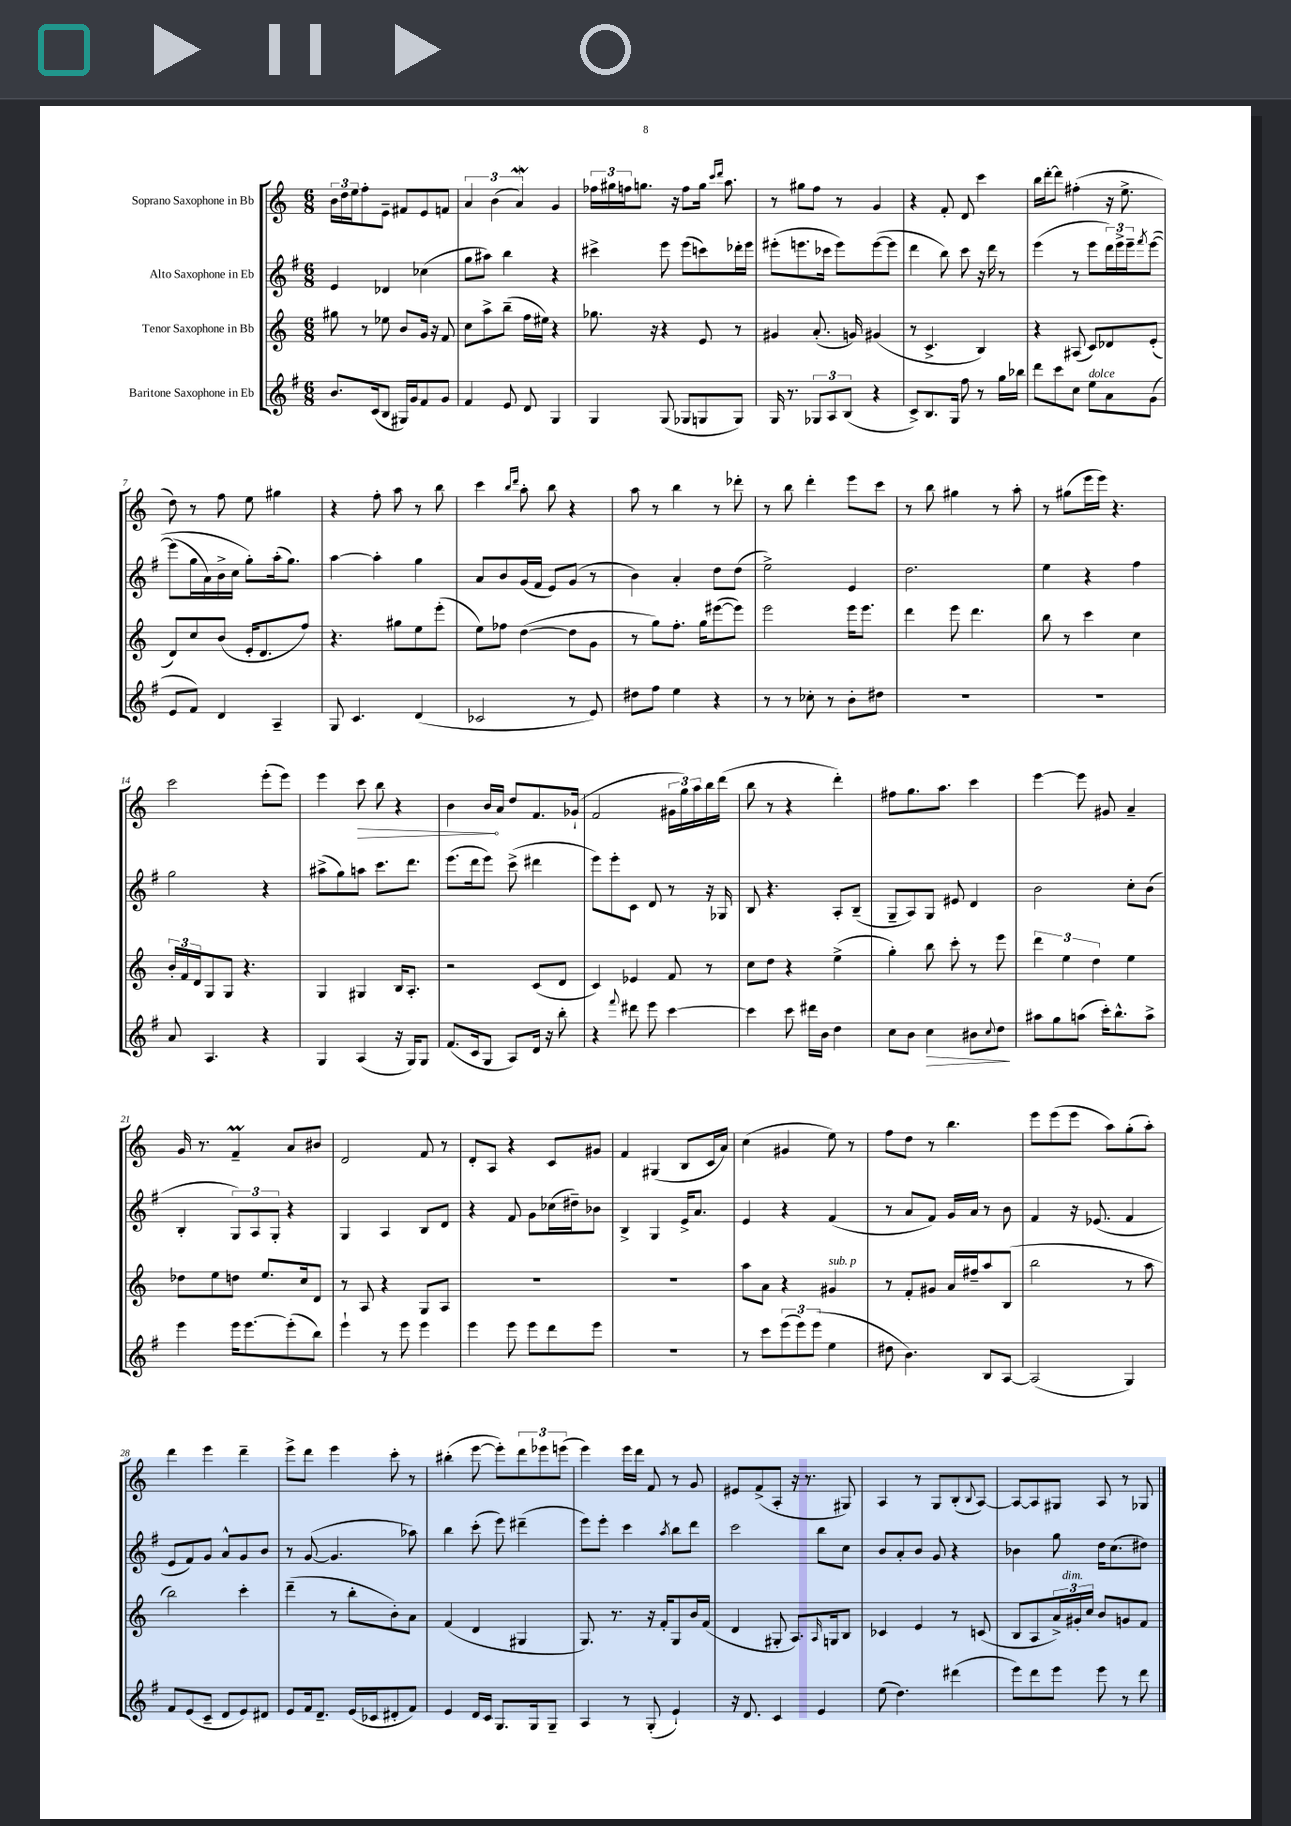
<<
\new StaffGroup <<
\new Staff = "s0" \with { instrumentName = "Soprano Saxophone in Bb" } {
    \clef treble \key c \major \numericTimeSignature \time 6/8
    \tuplet 3/2 { b'16 d''16 e''16 } f''8-. e'8-- fis'8 e'8 f'8 |
    \tuplet 3/2 { a'4 b'4( a'4\mordent) } g'4 |
    \tuplet 3/2 { fes''16 gis''16 f''16 } g''8. r16 f''8 g''16 \grace { c'''16 d'''16 } a''8. |
    r8 gis''8 f''8 r8 g'4 |
    r4 f'8-. d'8 c'''4 |
    b''16 d'''16~-. d'''8 fis''4-.( r16 e''8.-> |
    d''8) r8 f''8 e''8 gis''4 |
    r4 f''8-. a''8 r8 b''8 |
    c'''4 \grace { b''16 d'''16 } a''8-. b''8 r4 |
    a''8 r8 b''4 r8 des'''8-. |
    r8 b''8 d'''4-. e'''8 c'''8 |
    r8 b''8 gis''4 r8 a''8-. |
    r8 gis''8( e'''16 e'''16) r4. |
    c'''2 e'''8-.( e'''8) |
    e'''4 \once \override Hairpin.circled-tip = ##t c'''8\> b''8 r4 |
    b'4 b'16\! a'16 d''8 f'8. ges'16-!( |
    f'2 \tuplet 3/2 { gis'16 g''16) a''16 } b''16 d'''16( |
    b''8 r8 r4 d'''4-.) |
    fis''8 g''8. a''8. c'''4 |
    e'''4~ e'''8 gis'8 a'4-- |
    g'16 r8. f'4--\prall a'8 bis'8 |
    d'2 f'8 r8 |
    d'8-. a8 r4 c'8 gis'8 |
    f'4 gis4( b8 c'16 a'16) |
    c''4( gis'4 e''8) r8 |
    f''8 d''8 r8 b''4. |
    e'''8 e'''8( e'''8 a''8) g''8-.( a''8-.) |
    d'''4 e'''4 d'''4-- |
    e'''8-> d'''8 e'''4 c'''8-. r8 |
    bis''4-.( e'''8~ e'''8-.) \tuplet 3/2 { d'''8 ees'''8 e'''8( } |
    e'''4) e'''16 d'''16 f'8 r8 g'8 |
    eis'8 f'8->( a8-. r16 r8. gis8) |
    a4 r8 g8 b8-.( \appoggiatura { b8 } a8~) |
    a8~ a8 gis8 a8 r8 ges8 \bar "|." |
}
\new Staff = "s1" \with { instrumentName = "Alto Saxophone in Eb" } {
    \clef treble \key g \major \numericTimeSignature \time 6/8
    e'4 des'4 ces''4( |
    g''8 ais''8) b''4 r4 |
    cis'''4-> e'''8 e'''8( c'''8) des'''16-. e'''16 |
    eis'''8-.( e'''8. ces'''16 e'''8) e'''8~( e'''8 |
    d'''4 b''8) c'''8 r16 d'''16 r8 |
    e'''4( r8 e'''8 \tuplet 3/2 { d'''16) e'''16-> e'''16-- } \acciaccatura { fis'''8 } e'''8~\( |
    e'''8( g''16 a'16) b'16-> c''16 g''8-.\) a''16-.( g''8.) |
    a''4~ a''4-. g''4 |
    a'8 b'8 g'16( fis'16 e'8) g'8( r8 |
    b'4) a'4-. d''8 d''8( |
    e''2->) e'4 |
    d''2. |
    e''4 r4 fis''4 |
    g''2 r4 |
    ais''8->( g''8) a''8 c'''8. d'''8. |
    e'''8.( d'''16 e'''8) c'''8->( dis'''4 |
    e'''8) e'''8-. c'8 d'8 r8 r16 ges16 |
    b8 r4. a8-. b8--( |
    g8-- a8) g8 eis'8 d'4 |
    b'2 c''8-. b'8( |
    b4-. \tuplet 3/2 { g8) a8 g8-. } r4 |
    g4 a4 b8 d'8 |
    r4 fis'8 g'8 ces''16( dis''16--) bes'8 |
    b4-> g4 e'16-> a'8. |
    e'4 r4 fis'4( |
    r8 a'8 fis'8) g'16 a'16 r8 b'8 |
    fis'4 r16 ees'8.( fis'4 |
    e'8 fis'8) g'8 a'8-^ g'8 b'8 |
    r8 g'8~( g'4. aes''8) |
    b''4 c'''8-.( e'''8) dis'''4--( |
    e'''8) e'''8-. c'''4 \acciaccatura { a''8 } b''8 d'''8 |
    c'''2 b''8 c''8 |
    b'8 a'8-. b'8 g'8 r4 |
    bes'4 g''8 d''16 c''8.( dis''8) \bar "|." |
}
\new Staff = "s2" \with { instrumentName = "Tenor Saxophone in Bb" } {
    \clef treble \key c \major \numericTimeSignature \time 6/8
    gis''8 r8 ees''8 b'8 g'16 r16 f'8 |
    c''8 a''8-> b''8--( f''16 eis''16) r4 |
    ges''8. r16 r4 e'8 r8 |
    gis'4 a'8.-.( g'16) gis'4( |
    r8 c'4.-> b4) |
    r4 ais8( c'8) des'8 e'8-.( |
    d'8) c''8 b'8( e'16-. d'8. f''8) |
    r4. gis''8 e''8 e'''8-.( |
    e''8) fes''8 d''4~( d''8 g'8 |
    r8 g''8) f''8.-. g''16 eis'''8~( eis'''8) |
    e'''2 e'''16 e'''8. |
    d'''4 e'''8 d'''4. |
    b''8 r8 c'''4 c''4 |
    \tuplet 3/2 { b'16-. f'16 d'16 } g8 g8 r4. |
    g4 gis4 b16 a8.-. |
    r2 c'8( d'8 |
    c'4) ees'4 f'8 r8 |
    c''8 d''8 r4 e''4->( |
    g''4-.) b''8 c'''8-. r8 e'''8 |
    \tuplet 3/2 { d'''4 e''4 d''4 } e''4 |
    des''8 e''8 d''8 e''8. c''16 d'8 |
    r8 a8 r4 g8 a8 |
    R2. |
    R2. |
    a''8 a'8 r4 gis'4^\markup { \italic "sub. p" } |
    r8 f'8-. gis'8 a'16 fis''16-- a''8 b8( |
    b''2 r8 a''8 |
    b''2) c'''4-. |
    d'''4--( r8 b''8-. b'8-.) a'8 |
    f'4( d'4 gis4 |
    g8.) r8. r16 f'16-. g8 b'16 f'16( |
    d'4 gis8-. a8.) \grace { a16 } g16 b8 |
    ces'4 e'4 r8 c'8( |
    b8 a8 \tuplet 3/2 { a'16->) gis'16-.^\markup { \italic "dim." } c''16 } b'8 g'8 f'8 \bar "|." |
}
\new Staff = "s3" \with { instrumentName = "Baritone Saxophone in Eb" } {
    \clef treble \key g \major \numericTimeSignature \time 6/8
    b'8. c'16( b8 gis16) g'16 fis'8 g'8 |
    fis'4 e'8 d'8 g4 |
    g4 g8( ges8 g8 g8) |
    g16 r8. \tuplet 3/2 { ges8 a8 b8( } r4 |
    c'8->) b8. g16 fis''8 r8 g''16 bes''16 |
    d'''8 c'''8 c''8 e''8^\markup { \italic "dolce" } a'8 g'8( |
    e'8 fis'8) d'4 a4-- |
    g8 c'4. d'4( |
    ces'2 r8 e'8) |
    dis''8 fis''8 e''4 r4 |
    r8 r8 ces''8-. r8 b'8-. dis''8 |
    R2. |
    R2. |
    a'8 a4. r4 |
    g4 a4( r16 g16) g8 |
    fis'8.( c'16 g8 a8) d'16 r16 b''8-. |
    r4 \appoggiatura { fis'''8 } dis'''8 e'''8 c'''4~ |
    c'''4 c'''8 dis'''16 b'16 d''4 |
    c''8 b'8 c''4\> bis'8 \appoggiatura { c''8 } d''8\! |
    ais''8 g''8 a''8( c'''16-.) b''8.-^ a''8-> |
    e'''4 e'''16 e'''8.~ e'''8-.( b''8) |
    e'''4-! r8 e'''8 e'''4 |
    e'''4 e'''8 e'''8 d'''8 e'''8 |
    R2. |
    r8 c'''8 \tuplet 3/2 { e'''8( e'''8) e'''8( } e''4 |
    dis''8 b'4.) b8 a8~ |
    a2( g4) |
    fis'8 e'8( c'8-- d'8 e'8) dis'8 |
    e'8 fis'16 d'8.-- e'16( ces'16 dis'8-. fis'8) |
    e'4 d'16 c'16 g8. g16 g8-- |
    a4 r8 g8-.( e'4-!) |
    r16 d'8. c'4 e'4 |
    e''8( d''4.) dis'''4( |
    e'''8) d'''8 e'''8 e'''8 r8 d'''8 \bar "|." |
}
>>
>>
